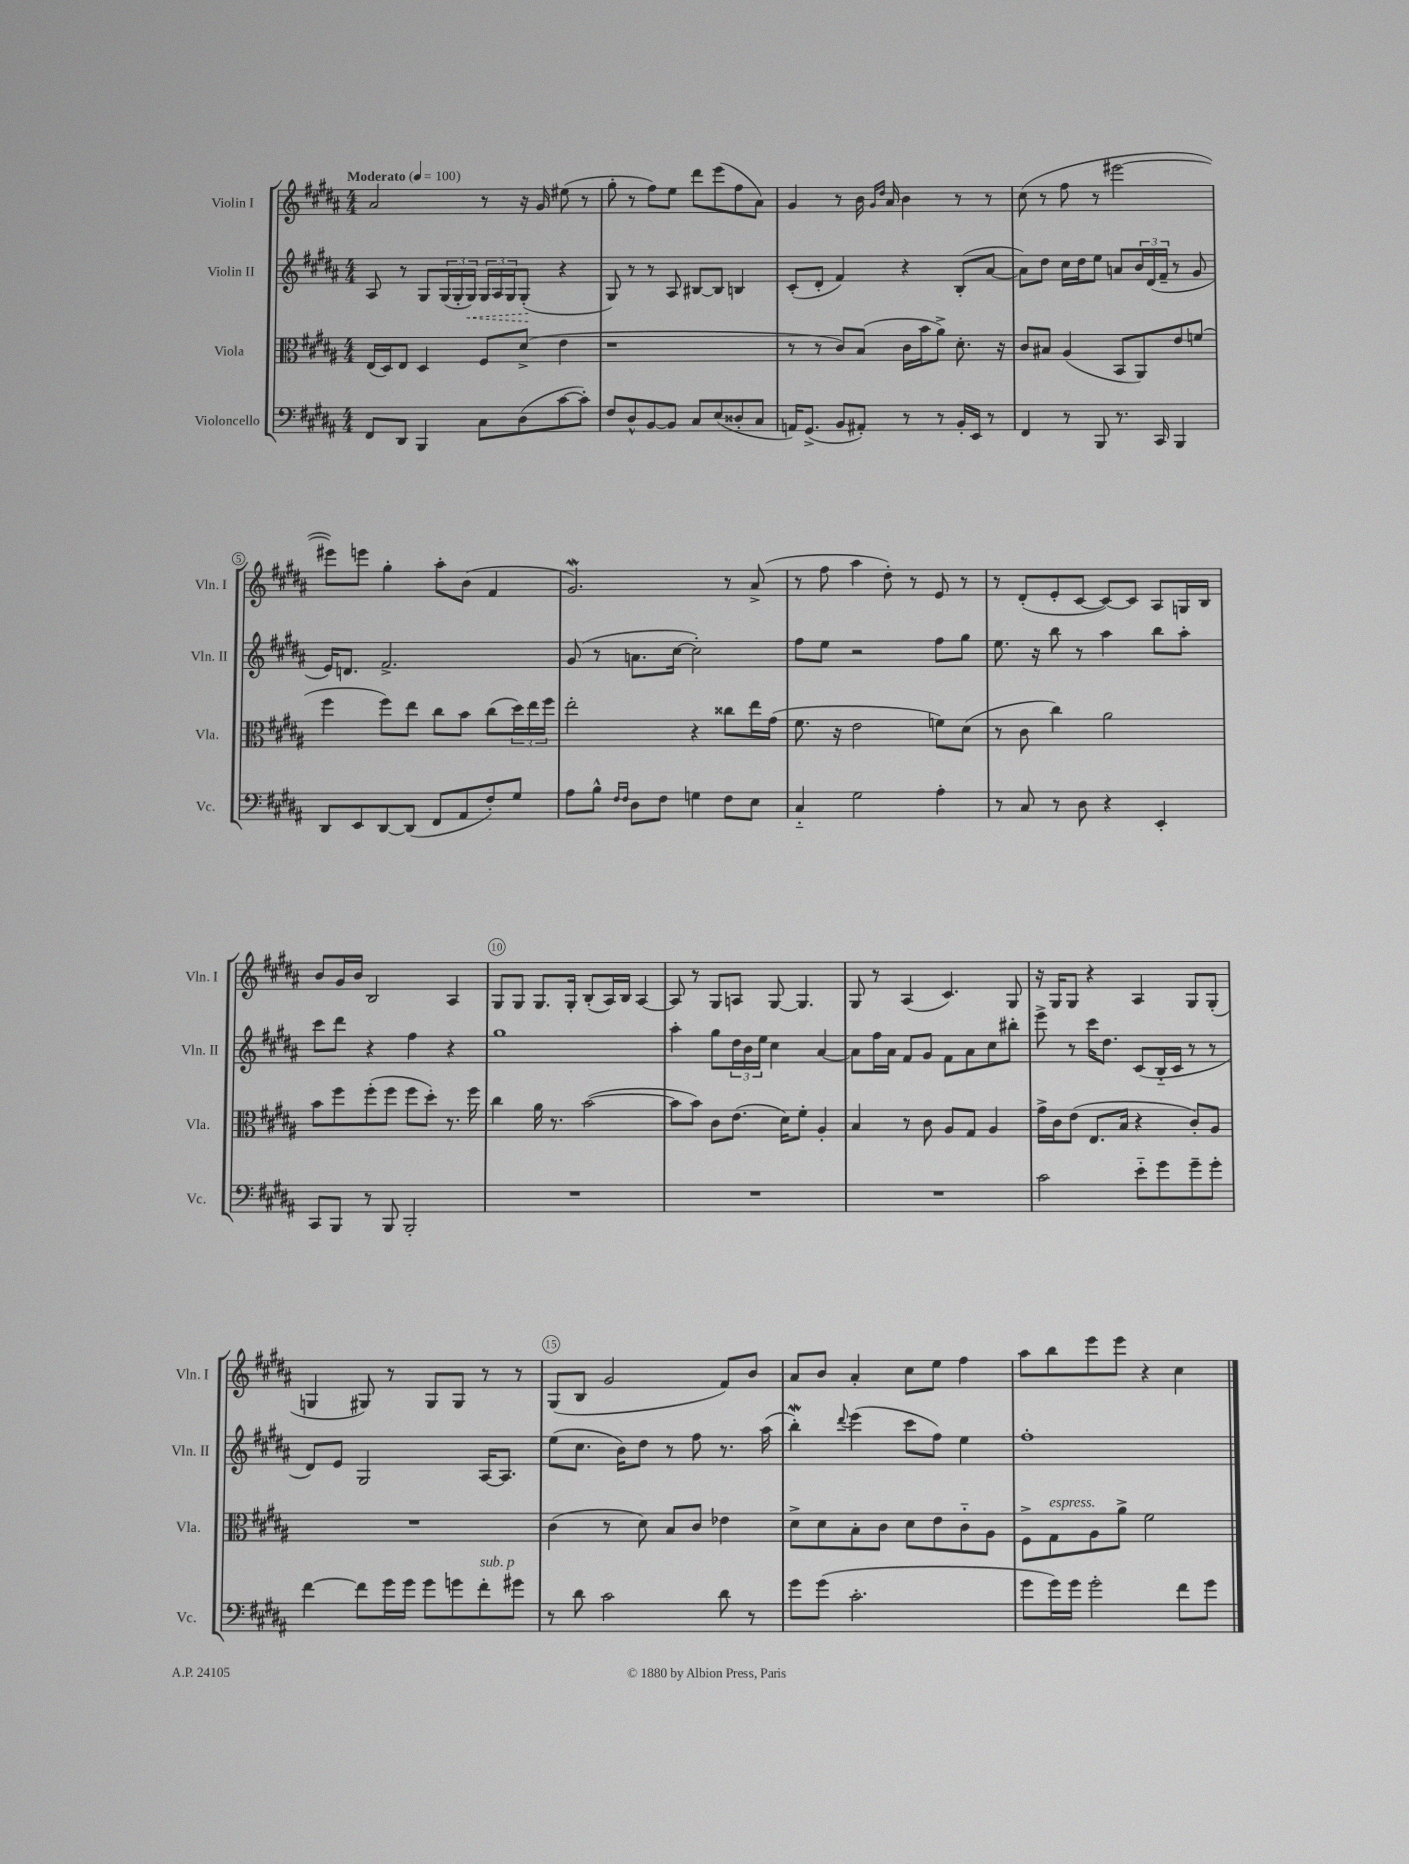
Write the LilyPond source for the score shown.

<<
\new StaffGroup <<
\new Staff = "s0" \with { instrumentName = "Violin I" shortInstrumentName = "Vln. I" } {
    \clef treble \key b \major \numericTimeSignature \time 4/4 \tempo "Moderato" 4 = 100
    ais'2 r8 r16 gis'16 eis''8( r8 |
    gis''8-. r8 fis''8) e''8 dis'''8 e'''8( fis''8 ais'8) |
    gis'4 r8 b'16 \grace { gis'16 dis''16 } ais'16 b'4 r8 r8 |
    cis''8( r8 fis''8 r8 eis'''2~ |
    eis'''8) e'''8 gis''4-. ais''8-. b'8( fis'4 |
    gis'2.\mordent) r8 ais'8->( |
    r8 fis''8 ais''4 dis''8-.) r8 e'8 r8 |
    r8 dis'8-.( e'8-. cis'8~ cis'8~) cis'8 ais8 g16 b16 |
    b'8 gis'16 b'16 b2 ais4 |
    gis8 gis8 gis8. gis16-. b8-.( ais16) b16 ais4~ |
    ais8 r8 gis8 a8 gis8~ gis4. |
    gis8 r8 ais4( cis'4.) gis8 |
    r16 gis16 gis8 r4 ais4 gis8 gis8-.( |
    g4 gis8) r8 gis8 gis8 r8 r8 |
    gis8( b8 gis'2 fis'8) b'8 |
    ais'8 b'8 ais'4-. cis''8 e''8 fis''4 |
    ais''8 b''8 e'''8 e'''8 r4 cis''4 \bar "|." |
}
\new Staff = "s1" \with { instrumentName = "Violin II" shortInstrumentName = "Vln. II" } {
    \clef treble \key b \major \numericTimeSignature \time 4/4
    ais8 r8 gis8 \tuplet 3/2 { gis16( gis16-. \once \override Hairpin.style = #'dashed-line gis16\<) } \tuplet 3/2 { gis16 ais16 gis16 } gis8-.\!( r4 |
    gis8) r8 r8 ais8 bis8~ bis8 b4 |
    cis'8-.( dis'8-. fis'4) r4 b8-.( ais'8~ |
    ais'8) dis''8 cis''16 dis''16 e''8 a'8 \tuplet 3/2 { b'16 dis'16( fis'16-- } r8 gis'8 |
    e'16) d'8. fis'2.-> |
    gis'8( r8 a'8. cis''16~ cis''2-.) |
    fis''8 e''8 r2 fis''8 gis''8 |
    e''8. r16 b''8 r8 ais''4 b''8 ais''8-. |
    cis'''8 dis'''8 r4 fis''4 r4 |
    gis''1 |
    ais''4-. gis''8 \tuplet 3/2 { dis''16 b'16 e''16 } cis''4 ais'4~ |
    ais'8 fis''16 ais'16 fis'8 gis'8 fis'8 ais'8 cis''8 bis''8-. |
    e'''8-> r8 cis'''16 dis''8. cis'8( b16-_ cis'16 r8 r8 |
    dis'8) e'8 gis2 ais16~ ais8. |
    e''8( cis''8. b'16) dis''8 r8 fis''8 r8. ais''16( |
    b''4-.\mordent) \appoggiatura { dis'''8 } e'''4( cis'''8 fis''8) e''4 |
    fis''1-. \bar "|." |
}
\new Staff = "s2" \with { instrumentName = "Viola" shortInstrumentName = "Vla." } {
    \clef alto \key b \major \numericTimeSignature \time 4/4
    e16( dis16) e8 dis4 fis8 dis'8->( e'4 |
    r1 |
    r8 r8 cis'8) b8( cis'16 b'16 ais'8->) dis'8.-. r16 |
    cis'8 bis8 ais4( b,8 ais,8) e'8 f'8( |
    fis''4 fis''8) e''8 cis''8 b'8 cis''8( \tuplet 3/2 { dis''16) e''16 fis''16 } |
    e''2-. r4 cisis''8 e''16 gis'16( |
    fis'8. r16 e'2 f'8) dis'8( |
    r8 cis'8 cis''4) ais'2 |
    b'8 fis''8 fis''8-.( fis''8 fis''8 dis''8-.) r8. fis''16 |
    cis''4 ais'16 r8. b'2~( |
    b'8 b'8) cis'8 e'8.( dis'16) fis'8-. ais4-. |
    b4 r8 cis'8 ais8 gis8 ais4 |
    gis'16-> cis'16 e'8( e8. b16 r4 cis'8-.) ais8 |
    R1 |
    cis'4( r8 dis'8) b8 cis'8 ees'4 |
    dis'8-> dis'8 b8-. cis'8 dis'8 e'8 cis'8-_ ais8 |
    fis8-> gis8^\markup { \italic "espress." } ais8 ais'8-> fis'2 \bar "|." |
}
\new Staff = "s3" \with { instrumentName = "Violoncello" shortInstrumentName = "Vc." } {
    \clef bass \key b \major \numericTimeSignature \time 4/4
    fis,8 dis,8 b,,4 cis8 dis8( cis'8~ cis'8-.) |
    fis8 dis8-^ b,8~ b,8 cis8 e8( disis8-. cis8 |
    a,16) gis,8.->( b,8 ais,8-.) r8 r8 b,16-. e,16 r8 |
    fis,4 r8 b,,8 r8. cis,16 b,,4 |
    dis,8 e,8 dis,8~ dis,8( fis,8 ais,8 fis8-.) gis8 |
    ais8 b8-^ \grace { fis16 fis16 } dis8 fis8 g4 fis8 e8 |
    cis4-_ gis2 ais4-. |
    r8 cis8 r8 dis8 r4 e,4-. |
    cis,8 b,,8 r8 b,,8 b,,2-. |
    R1 |
    R1 |
    R1 |
    cis'2 e'8-_ gis'8 gis'8-- gis'8-. |
    fis'4~ fis'8 gis'16 gis'16 gis'8 g'8 fis'8-.^\markup { \italic "sub. p" } gis'8 |
    r8 dis'8 cis'2 dis'8 r8 |
    gis'8 gis'8( cis'2.-. |
    gis'8 gis'16) gis'16 gis'2-. fis'8 gis'8 \bar "|." |
}
>>
>>
\layout { \context { \Score \override BarNumber.break-visibility = ##(#f #t #t) barNumberVisibility = #(every-nth-bar-number-visible 5) \override BarNumber.stencil = #(make-stencil-circler 0.1 0.3 ly:text-interface::print) } }
